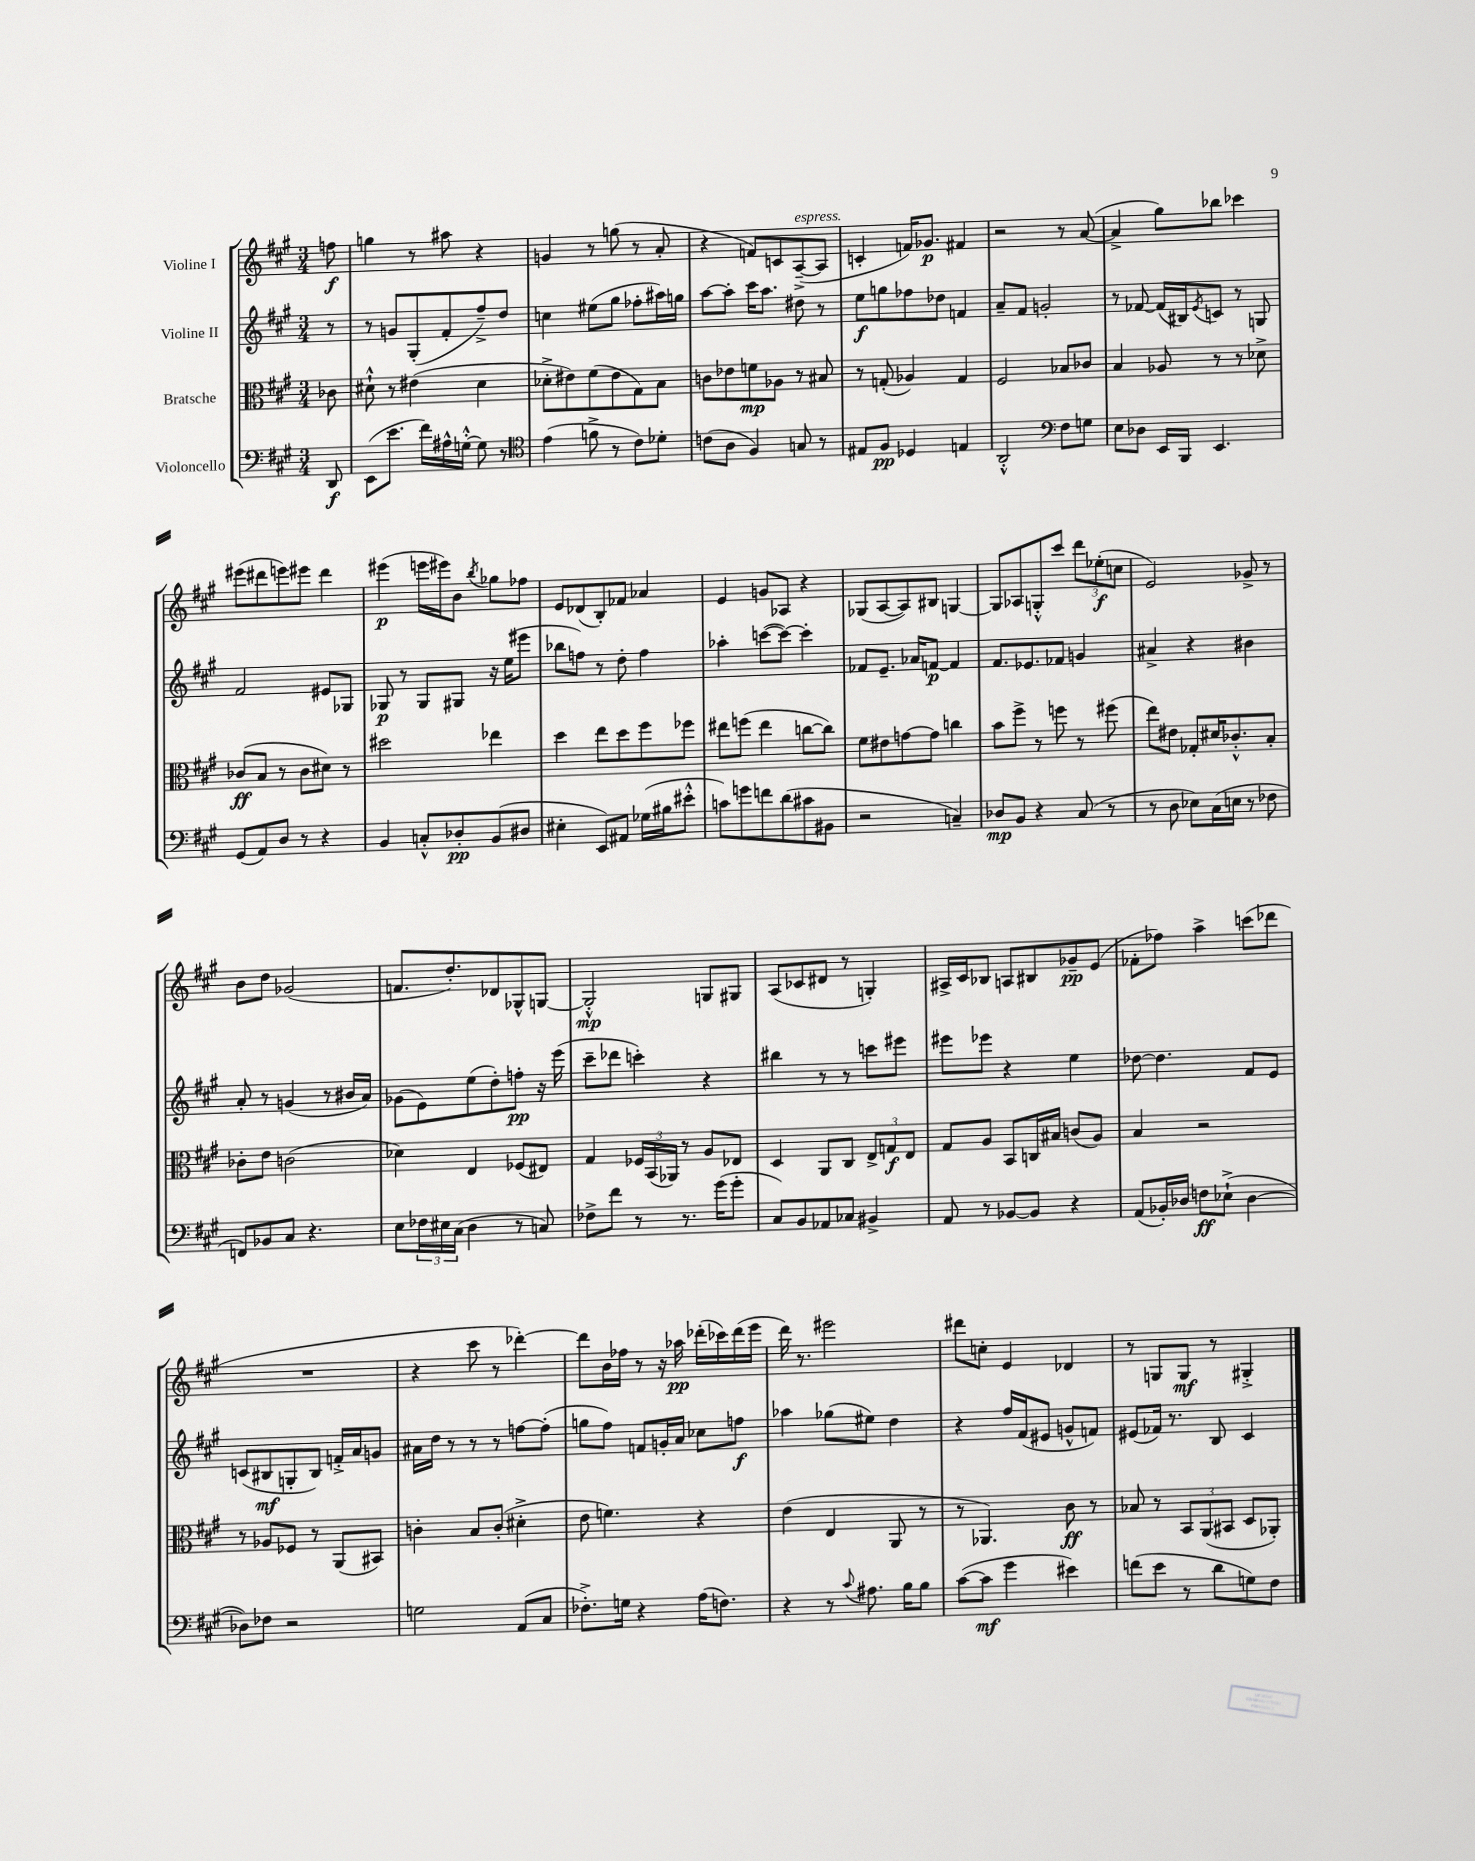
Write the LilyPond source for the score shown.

<<
\new StaffGroup <<
\new Staff = "s0" \with { instrumentName = "Violine I" } {
    \clef treble \key a \major \numericTimeSignature \time 3/4 \partial 8
    f''8\f |
    g''4 r8 ais''8 r4 |
    g'4 r8 g''8( r8 a'8-. |
    r4 f'8) c'8 a8~--->^\markup { \italic "espress." }( a8 |
    c'4-. f'16) ges'8.\p fis'4 |
    r2 r8 a'8~( |
    a'4-> gis''8) bes''8 ces'''4 |
    eis'''8( dis'''8 e'''8) eis'''8 dis'''4 |
    eis'''4\p( e'''16 eis'''16) b'8 \acciaccatura { b''8 } ges''8 fes''8 |
    e'8 des'8( b8-.) fes'8 aes'4 |
    e'4 g'8 aes8 r4 |
    ges8( a8~ a8) bis8 g4~ |
    g8 aes8 g8-.-^ cis'''8 \tuplet 3/2 { d'''8 ees''8-.\f( c''8 } |
    e'2) ges'8-> r8 |
    b'8 d''8 ges'2( |
    f'8. d''8.-.) des'8 ges8-^ g8~ |
    g2-.-^\mp g8 gis8 |
    a8( ces'8 dis'8 r8 g4-.) |
    ais16-> cis'16 bes8 a8 bis8 ges'8--\pp e'8( |
    fes'8-. fes''8) a''4-> c'''8( des'''8 |
    R2. |
    r4 cis'''8 r8 des'''4~-.) |
    des'''8 b'16 fes''16 r8 r16 aes''16\pp des'''16-.( ces'''16) des'''16( e'''16 |
    d'''16) r8. eis'''2 |
    dis'''8 c''8-. e'4 des'4 |
    r8 g8 g8\mf r8 gis4-.-> \bar "|." |
}
\new Staff = "s1" \with { instrumentName = "Violine II" } {
    \clef treble \key a \major \numericTimeSignature \time 3/4 \partial 8
    r8 |
    r8 g'8 gis8-.( fis'8-. fis''8--->) d''8 |
    c''4 eis''8( gis''8 fes''8-. ais''16) g''16 |
    a''8~ a''8-. cis'''16 a''8. dis''8 r8 |
    e''8\f g''8 fes''8 des''8 f'4 |
    a'8-- fis'8 g'2-. |
    r8 fes'8~ fes'16( bis16) \acciaccatura { e'8 } c'8 r8 g8 |
    fis'2 eis'8 ges8 |
    ges8\p r8 ges8 gis8 r16 e''16( eis'''8 |
    bes''8 f''8) r8 d''8-. f''4 |
    aes''4-. c'''8~( c'''8~) c'''4-. |
    fes'8 e'8.-- aes'16 f'8~\p f'4 |
    fis'8. ees'8. fes'8 g'4 |
    ais'4-> r4 bis'4 |
    a'8-. r8 g'4( r8 bis'16 a'16) |
    ges'8( e'8) e''8( d''8-.) f''8-.\pp r16 e'''16( |
    cis'''8-- des'''8 c'''4-.) r4 |
    bis''4 r8 r8 c'''8 eis'''8 |
    eis'''8 ees'''8 r4 e''4 |
    des''8~ des''4. fis'8 e'8 |
    c'8( bis8\mf g8-. bis8) f'16-.-> a'16 g'8 |
    ais'16 d''16 r8 r8 r8 f''8~ f''8-.( |
    g''8 fis''8) f'8 g'16-. a'16 ces''8 f''8\f |
    aes''4 ges''8( eis''8) d''4 |
    r4 fis''16 fis'16( eis'8 g'8-^ f'8) |
    eis'8( fes'16) r8. b8 cis'4 \bar "|." |
}
\new Staff = "s2" \with { instrumentName = "Bratsche" } {
    \clef alto \key a \major \numericTimeSignature \time 3/4 \partial 8
    ces'8 |
    dis'8-!-^ r8 eis'4( dis'4 |
    des'8-.-> eis'8) fis'8( eis'8 gis8) b8 |
    c'8 ees'8 f'8\mp aes8 r8 bis8 |
    r8 g8-.( aes4) g4 |
    fis2 bes8 ces'8 |
    b4 aes8 r8 r8 des'8-> |
    ces'8\ff( b8 r8 ces'8 dis'8) r8 |
    dis''2 ees''4 |
    d''4 e''8 d''8 fis''8 fes''8 |
    eis''8 f''8( eis''4 c''8~ c''8) |
    fis'8 eis'8 g'8~ g'8 c''4 |
    b'8 fis''8-> r8 f''8 r8 fis''8( |
    e''8) eis'8 ges8-. dis'16 ces'8.-.-^ b8-. |
    ces'8-. e'8 c'2( |
    des'4) e4 fes8( eis8) |
    gis4 \tuplet 3/2 { fes16 b,16( aes,16) } r8 a8 ees8 |
    d4 a,8 cis8 \tuplet 3/2 { e8-> g8\f e8 } |
    gis8 a8 b,8 c16 bis16 c'8( a8) |
    b4 r2 |
    r8 aes8 fes8 r8 a,8( bis,8) |
    c'4-. b8 c'8-.( dis'4-.-> |
    e'8 f'4.) r4 |
    e'4( e4 a,8 r8 |
    r8 aes,4.) cis'8\ff r8 |
    bes8 r8 \tuplet 3/2 { b,8 a,8( bis,8 } d8 aes,8-.) \bar "|." |
}
\new Staff = "s3" \with { instrumentName = "Violoncello" } {
    \clef bass \key a \major \numericTimeSignature \time 3/4 \partial 8
    d,8\f |
    e,8( e'8. fis'16) ais16-^ g16~-.-^ g8 r8 |
    \clef tenor e'4( f'8-> r8 cis'8) des'8-. |
    c'8( a8 fis4) g8 r8 |
    eis8 fis8\pp des4 e4 |
    a,2-.-^ \clef bass fis8 g8 |
    e8 des8 e,16 b,,16 e,4. |
    gis,8( a,8) d8 r8 r4 |
    b,4 c8-.-^ des8-.\pp b,8( dis8 |
    eis4-. e,8) ais,8 ges16( bis16 eis'8-.-^ |
    c'8) g'8 f'8 d'8( cis'8 bis,8 |
    r2 c4--) |
    des8\mp b,8 r4 cis8( r8 |
    r8 d8 ees8) cis16( e16 r8 fes8 |
    f,8) bes,8 cis8 r4. |
    e8 \tuplet 3/2 { fes16 eis16 cis16( } d4 r8 c8) |
    fes8-> fis'8 r8 r8. gis'16( gis'8-. |
    cis8) b,8 aes,8 ces8 bis,4-> |
    a,8 r8 bes,8~ bes,8 r4 |
    a,8( bes,16-.) des16 f8\ff ees8-!->( des4~ |
    des8) fes8 r2 |
    g2 a,8( cis8 |
    fes8.-.->) g16 r4 a16( f8.) |
    r4 r8 \appoggiatura { cis'8 } ais8. b16 b8 |
    cis'8~( cis'8\mf gis'4 eis'4) |
    f'8( e'8 r8 d'8 g8) fis8 \bar "|." |
}
>>
>>
\layout { \context { \Score \remove "Bar_number_engraver" } }
